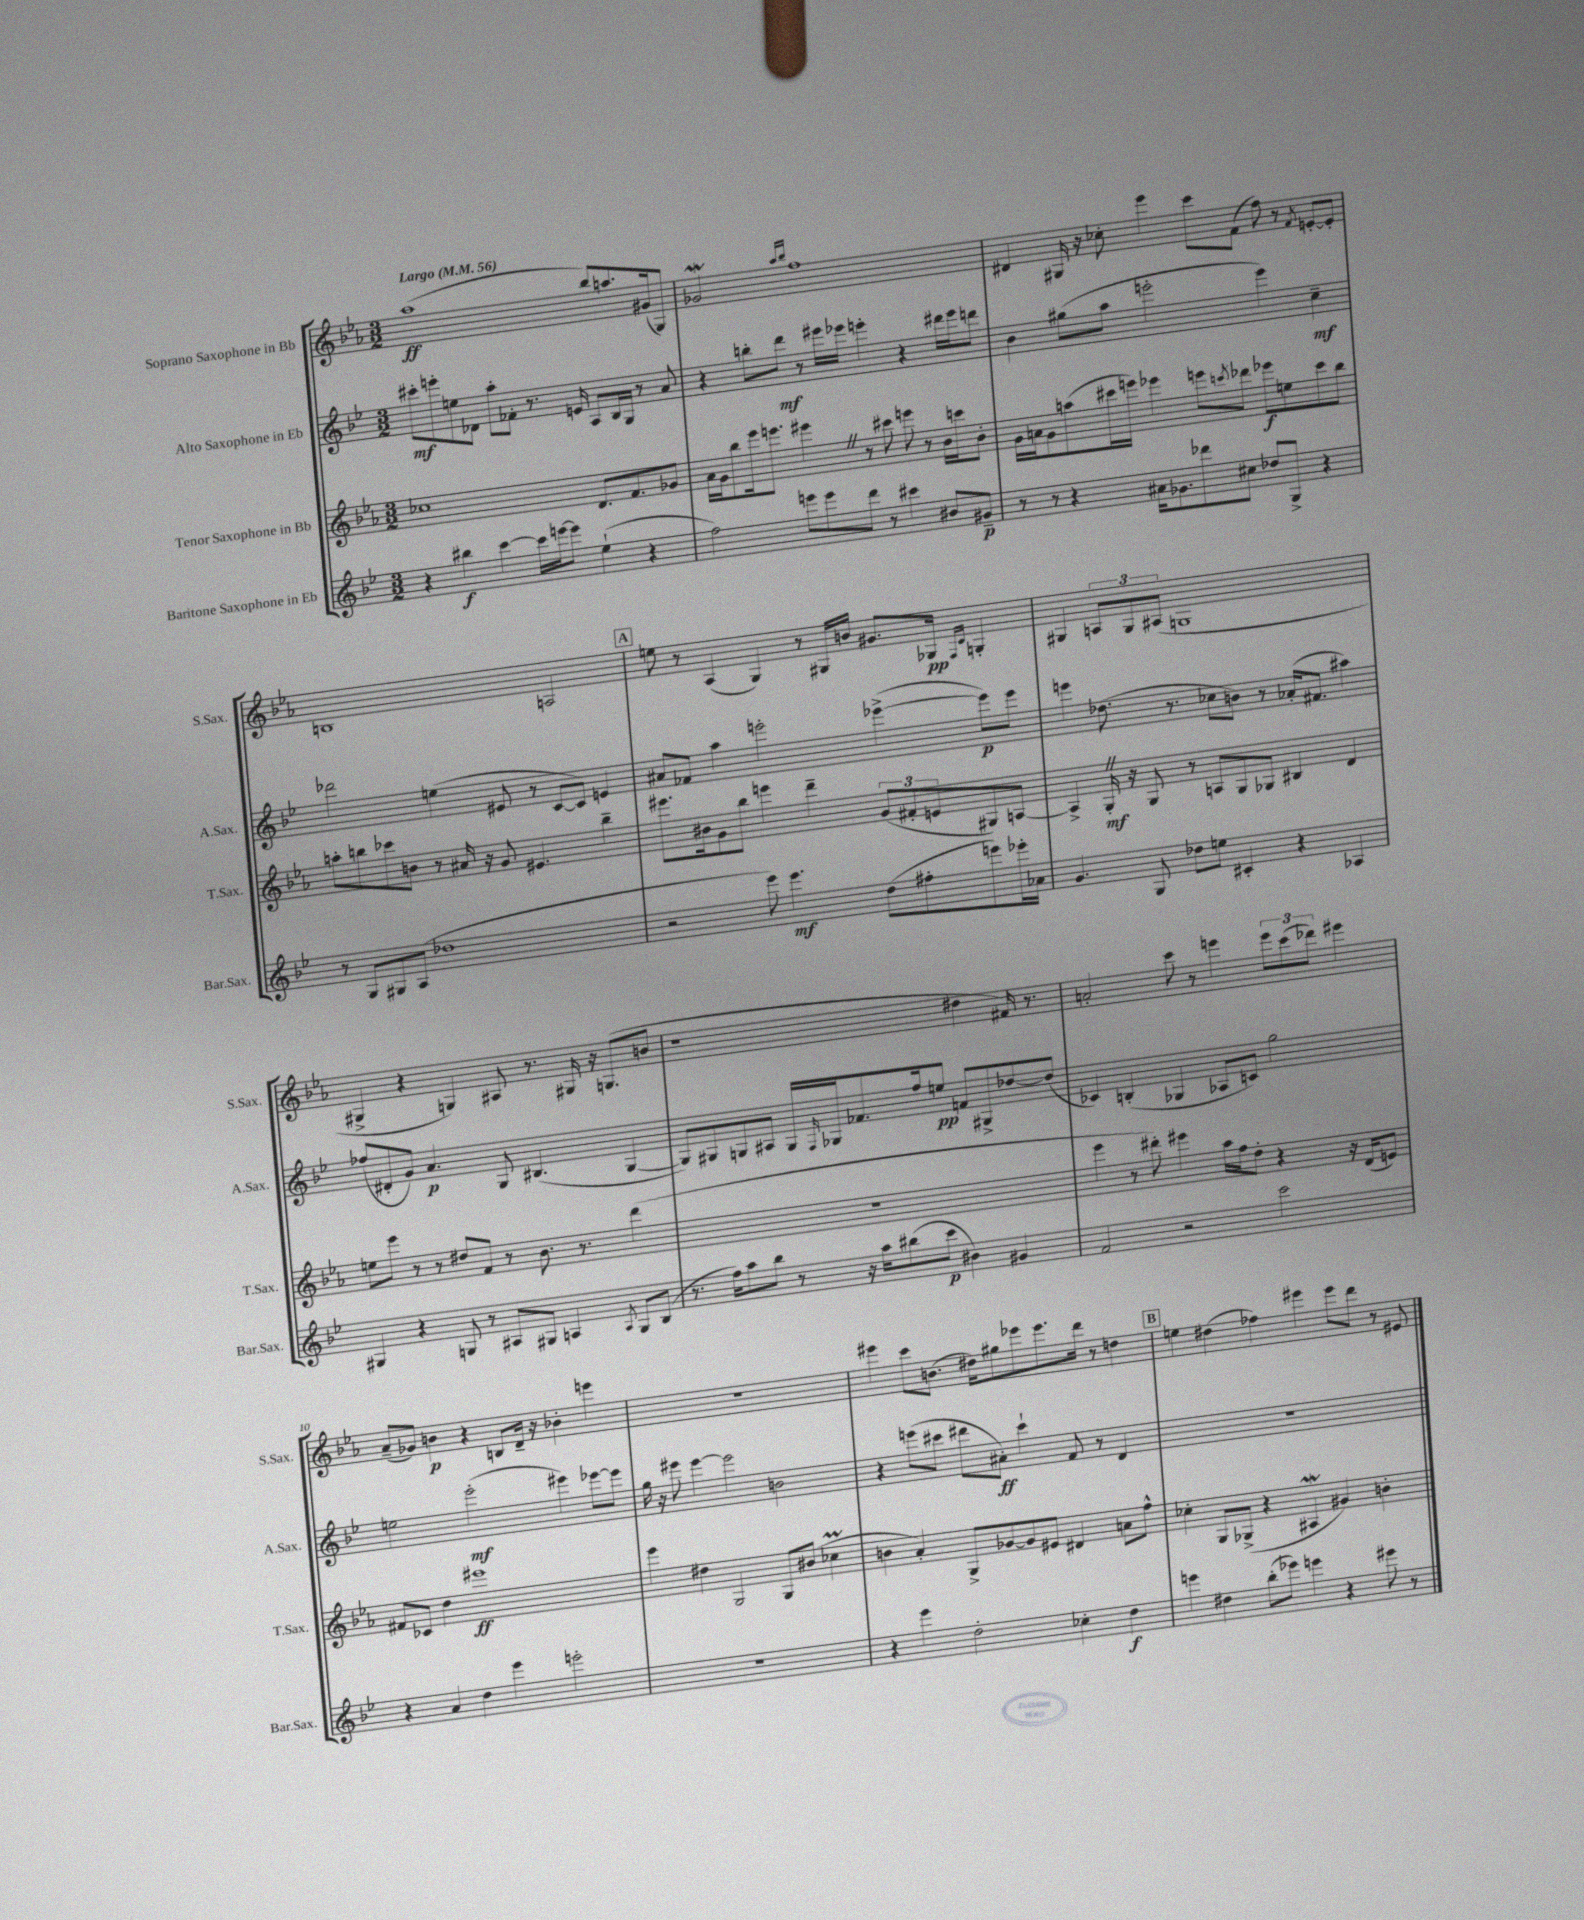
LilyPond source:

<<
\new StaffGroup <<
\new Staff = "s0" \with { instrumentName = "Soprano Saxophone in Bb" shortInstrumentName = "S.Sax." } {
    \clef treble \key ees \major \numericTimeSignature \time 3/2 \tempo "Largo" 4 = 56
    aes''1\ff( bes''8) a''8. gis'16( g8) |
    ges'2\mordent \grace { aes''16 bes''16 } f''1 |
    dis'4 gis16 r16 ces''8-. ees'''4 c'''8 f'8( f''8) r8 \acciaccatura { f'8 } e'8~-. e'8-. |
    b1 a2 |
    \mark \markup { \box "A" } e''8 r8 aes4( g4) r8 gis16 b'16 gis'8. ges16\pp \grace { f16 c'16 } g4-. |
    gis4 \tuplet 3/2 { a8 gis8 ais8( } g1 |
    gis4-> r4 g4) ais8 r8. gis16 r16 g8.( b'8 |
    r1 dis''4 fis'16) r8. |
    a'2-. c'''8 r8 e'''4 \tuplet 3/2 { e'''8 c'''8( des'''8) } eis'''4 |
    aes'8--( ges'8) b'4\p r4 b8 d'16-- r16 bes'4-. e'''4 |
    R1. |
    eis'''4 c'''8 b'8.( dis''16) gis''8 ees'''8 ees'''8. d'''16 r8 d''4 |
    \mark \markup { \box "B" } e''4 dis''4( fes''4) eis'''4 eis'''8 d'''8 r8 eis'8 \bar "|." |
}
\new Staff = "s1" \with { instrumentName = "Alto Saxophone in Eb" shortInstrumentName = "A.Sax." } {
    \clef treble \key bes \major \numericTimeSignature \time 3/2
    cis'''8-.\mf e'''8-. e''8 des'8 a''8-. fes'8-. r8. e'16 a8 bes16 g16 r8 a'8 |
    r4 b''8-. d'''8\mf r8 eis'''16 ees'''16 e'''4-. r4 dis'''16 e'''16 d'''8 |
    bes'4 gis''8( a''8 e'''2-. e'''4) c''4--\mf |
    des'''2 e''4( eis'8 r8 c'8~ c'8) e'4 |
    \mark \markup { \box "A" } ais'8 fes'8 a''4 e'''2-. ees'''4~->( ees'''8\p) ees'''8 |
    e'''4 des''8.( r8. ces''8 b'8) r8 aes'16-.( fis'8. ais''4) |
    fes''8( dis'8-. g'8) a'4.\p g8 bis4.( g4~ |
    g8) gis8 g8 ais8 g16 \grace { f16 } ges16 fes'8. f''16 e''8\pp f'8 gis8-> des''8~ des''8( |
    ces'4) b4-.( ges4 aes8 c'8) g''2 |
    e''2 ees'''2-.\mf( eis'''4) ees'''8~ ees'''8 |
    g''16 r16 eis'''8 eis'''4~ eis'''2 b'2 |
    r4 e'''8( cis'''8 dis'''8 ais'8-.\ff) cis'''4-! f'8 r8 d'4 |
    \mark \markup { \box "B" } R1. \bar "|." |
}
\new Staff = "s2" \with { instrumentName = "Tenor Saxophone in Bb" shortInstrumentName = "T.Sax." } {
    \clef treble \key ees \major \numericTimeSignature \time 3/2
    ces''1 d'8. f'8. ges'8 |
    aes'16 g'16 bes''8 ees'''16 e'''8. eis'''4 \once \override BreathingSign.text = \markup { \musicglyph "scripts.caesura.straight" } \breathe r8 cis'''8 e'''8 r8 bes'16 c'''16 bes'8-. |
    g'16 a'16 g'8 a''8( cis'''16 e'''16) ees'''4 e'''8 \acciaccatura { c'''8 } des'''8 ees'''8\f e''8 c'''8 bes''8 |
    a''8-. b''8 ces'''8 b'8 r8 ais'16 r16 g'8 eis'4. b''4-- |
    \mark \markup { \box "A" } eis'''8. bis'16 g'8 bes''8 e'''4 d'''4-- \tuplet 3/2 { g'8( fis'8-. e'8 } gis8) a8~ |
    a4-> g16-.\mf \once \override BreathingSign.text = \markup { \musicglyph "scripts.caesura.straight" } \breathe r16 g8 r8 a8 g8 ges8 bis4 d'4 |
    e''8 ees'''8 r8 r8 dis''8 f'8 r8 bes'8. r8. d'''4( |
    R1. |
    ees'''4 r8 dis'''8-.) eis'''4 aes''16 f''16 d''8-. r4 r16 d'16( e'8) |
    fis'8 ces'8 d''4 eis'''1\ff |
    ees'''4 dis''4 g2 g8 bis'8( ces''4\prall |
    b'4 aes'4-.) g8-> ges'8~ ges'8 eis'8 dis'4 a'8 f''8-^ |
    \mark \markup { \box "B" } ces''4-. g8 ges8->( r4 ais4\mordent gis'4) b'4-. \bar "|." |
}
\new Staff = "s3" \with { instrumentName = "Baritone Saxophone in Eb" shortInstrumentName = "Bar.Sax." } {
    \clef treble \key bes \major \numericTimeSignature \time 3/2
    r4 bis''4\f c'''4~ c'''16 e'''16~ e'''8 ees''4-!( r4 |
    f''2) e'''8 e'''8 d'''8 r8 cis'''4 bis'8 gis'8--\p |
    r8 r8 r4 ais'16 ges'8. des'''8 cis''8 des''8 g8-> r4 |
    r8 g8 gis8 a8( des''1 |
    \mark \markup { \box "A" } r2 ees'''8) ees'''4.\mf d''8( fis''8-. e'''8) ees'''16-. aes'16 |
    g'4. g8 des''8 e''8 cis'4-. r4 aes4 |
    gis4 r4 g8 r8 ais8 gis8 a4 \acciaccatura { a8 } gis8 bes8( |
    r8. f''16) a''8 bes''8 r8 r16 a''16 bis''8( c'''8\p bis'4) gis'4 |
    f'2 r2 c'''2 |
    r4 a'4 d''4 ees'''4 e'''2-. |
    R1. |
    r4 ees'''4 d''2-. ces''4-. d''4\f |
    \mark \markup { \box "B" } e'''4 dis''4 bes''8-.( ees'''8) e'''4 r4 eis'''8 r8 \bar "|." |
}
>>
>>
\layout { \context { \Score \override BarNumber.break-visibility = ##(#f #t #t) barNumberVisibility = #(every-nth-bar-number-visible 5) } }
